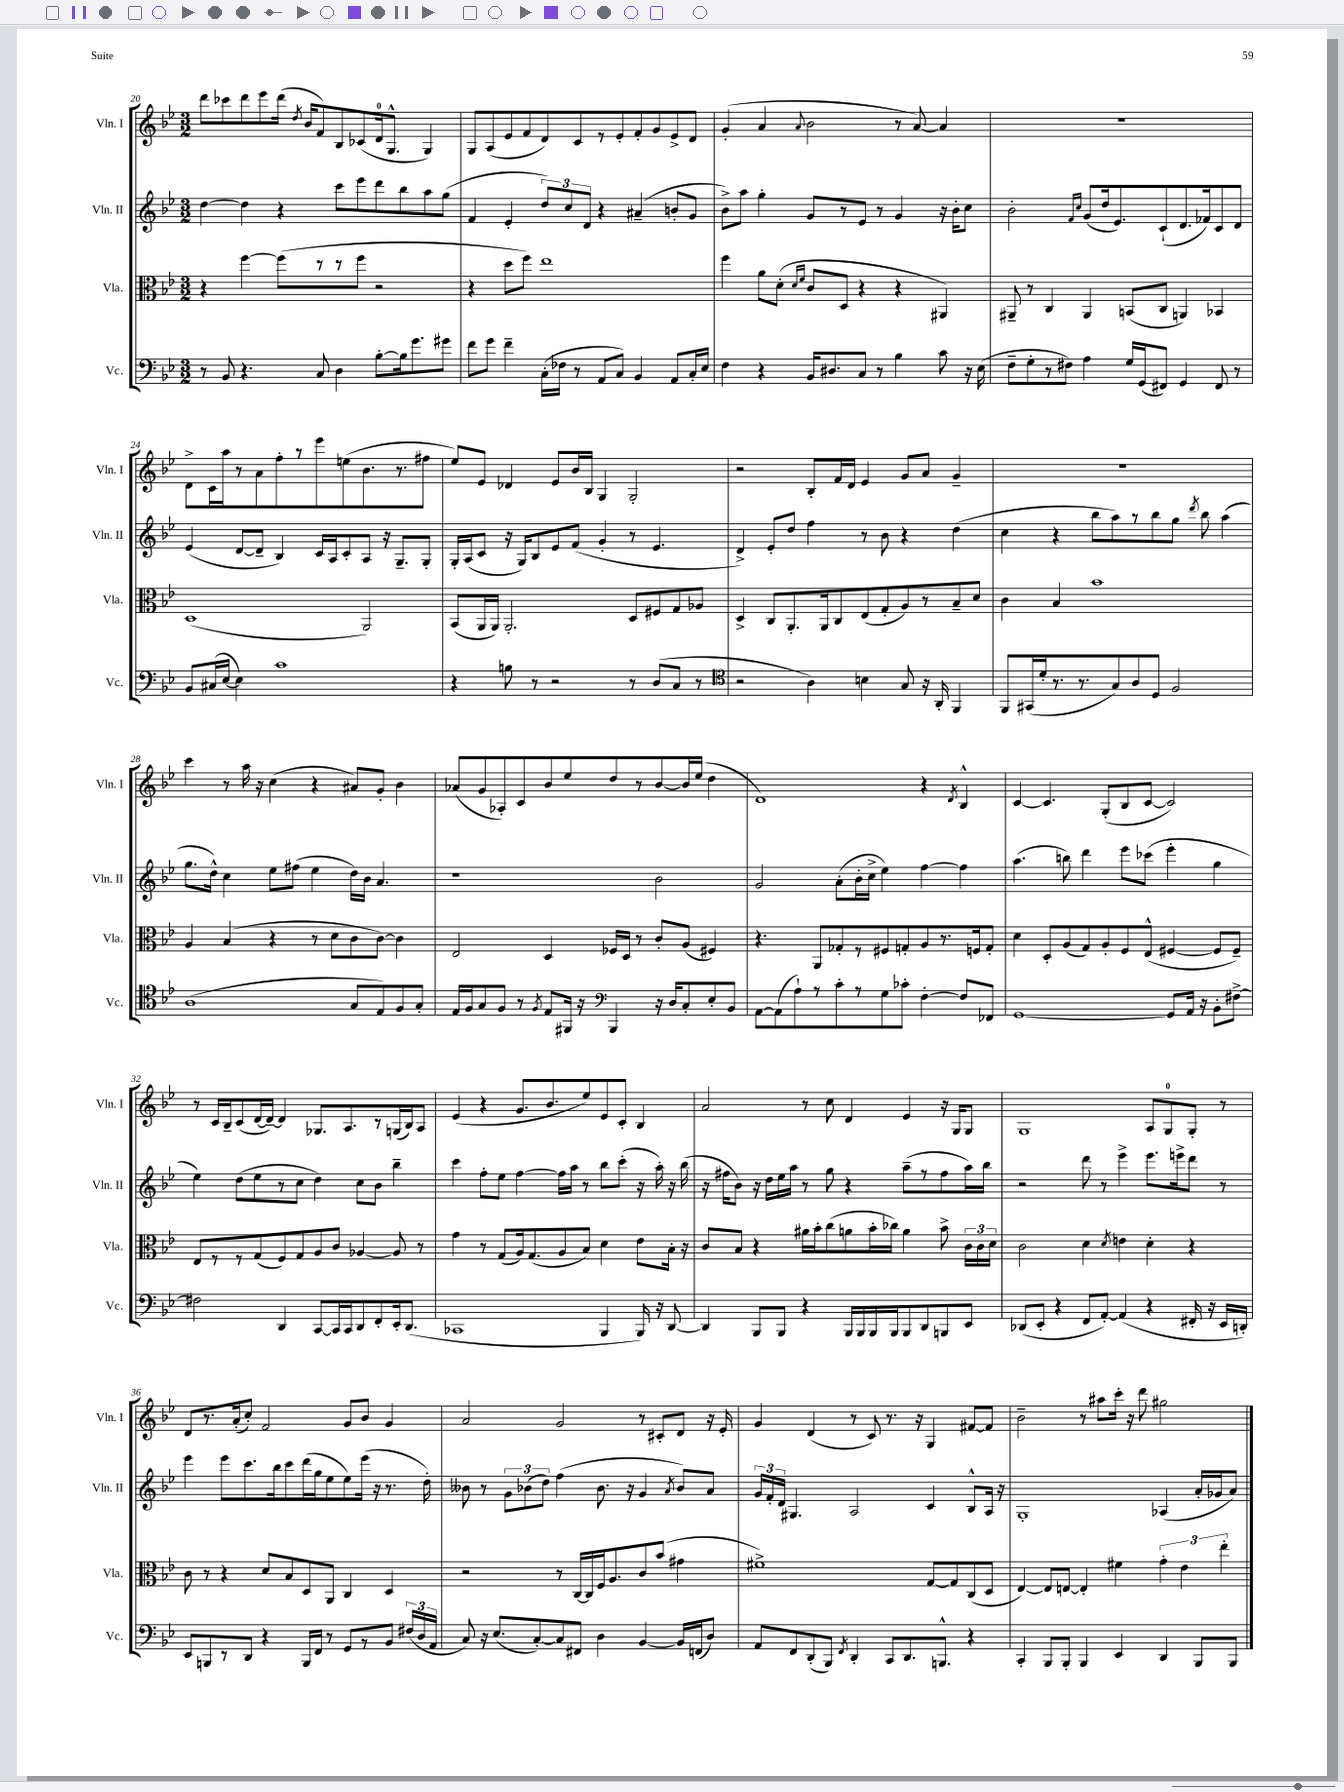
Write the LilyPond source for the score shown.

<<
\new StaffGroup <<
\new Staff = "s0" \with { instrumentName = "Vln. I" shortInstrumentName = "Vln. I" } {
    \clef treble \key bes \major \numericTimeSignature \time 3/2
    \autoBeamOff d'''8[ ces'''8 d'''8 ees'''8 d'''16]( \acciaccatura { d''8 } bes'16[ f'8) bes8 ces'8( d'16-0 g8.]-^ g4) |
    g8[ a8( ees'8 f'8 d'8) c'8 r8 ees'8-. f'8-. g'8 ees'8-> d'8] |
    g'4-.( a'4 \appoggiatura { a'8 } bes'2 r8 a'8~) a'4 |
    R1. |
    d'8[-> c'16 a''16 r8 a'8 f''8-. r8 ees'''8 e''8( bes'8. r8. fis''8] |
    ees''8[) ees'8] des'4 ees'8[ bes'16 bes16] g4 g2-. |
    r2 bes8[-. f'16 d'16] ees'4 g'8[ a'8] g'4-- |
    R1. |
    c'''4 r8 a''16 r16 c''4( r4 ais'8[) g'8]-. bes'4 |
    aes'8[( g'8 aes8-.) c'8 bes'8 ees''8 d''8 r8 bes'8~ bes'16 ees''16]( d''4 |
    d'1) r4 \acciaccatura { d'8 } bes4-^ |
    c'4~ c'4. g8[-.( bes8 c'8]~ c'2) |
    r8 c'16[ bes16-- c'8( d'16~ d'16]~--) d'4 ges8.[ a8. r8 g16( bes16) a8] |
    ees'4( r4 g'8.[ bes'8. ees''8) ees'8 c'8]-. bes4 |
    a'2 r8 c''8 d'4 ees'4 r16 g16[ g8] |
    g1 a8[ g8-0 g8]-. r8 |
    d'8[ r8. a'16-.( c''8]-.) f'2 g'8[ bes'8] g'4 |
    a'2 g'2 r8 cis'8[-. d'8] r16 ees'16-. |
    g'4 d'4( r8 c'8) r8. r16 g4 fis'8[~ fis'8] |
    bes'2-- r8 ais''8[ c'''16]-. r16 d'''8 gis''2 \bar "|." |
}
\new Staff = "s1" \with { instrumentName = "Vln. II" shortInstrumentName = "Vln. II" } {
    \clef treble \key bes \major \numericTimeSignature \time 3/2
    \autoBeamOff d''4~ d''4 r4 c'''8[ ees'''8 d'''8 bes''8 a''8 g''8]( |
    f'4 ees'4-. \tuplet 3/2 { d''8[) c''8 d'8] } r4 ais'4--( b'8[-. g'8] |
    bes'8[->) a''8] g''4-. g'8[ r8 ees'8] r8 g'4 r16 bes'16[-. c''8] |
    bes'2-. \grace { f'16[ c''16] } g'8[( d''16 ees'8.) c'8-!( d'8. fes'16) c'8 d'8] |
    ees'4( d'8[~ d'8]-- bes4) c'16[ a16 c'8-. a8] r16 g8.[-- g8]-. |
    g16[-. a16( c'8] r16 g16[) bes8 ees'8 f'8]( g'4-. r8 ees'4. |
    d'4->) ees'8[-. d''8] f''4 r8 bes'8 r4 d''4( |
    c''4 r4 bes''8[ a''8) r8 bes''8 g''8] \acciaccatura { d'''8 } bes''8 a''4( |
    g''8.[ d''16]-^) c''4 ees''8[ fis''8]( ees''4 d''16[) bes'16] a'4. |
    r1 bes'2 |
    g'2 a'8[-.( bes'16-. c''16]-> ees''4) f''4~ f''4 |
    a''4.( b''8) d'''4 ees'''8[ ces'''8]( ees'''4-. g''4 |
    ees''4) d''8[( ees''8 r8 c''8] d''4) c''8[ bes'8] bes''4-- |
    c'''4 f''8[-. ees''8] f''4~ f''16[ a''16] r8 bes''8[ c'''8]-.( r16 a''16-.) r16 bes''16( |
    r16 fis''16[ bes'8]) r16 d''16[ ees''16 a''16] r8 g''8 r4 a''8[--( r8 fis''8 a''16) bes''16] |
    r2 d'''8 r8 ees'''4-> ees'''8.[ e'''16-> d'''8] r8 |
    ees'''4 ees'''8[ c'''8. bes''16 c'''8 d'''16( g''16 ees''8 ees''8) ees'''16]( r16 r8. d''16-.) |
    beses'8 r8 \tuplet 3/2 { g'8[ bes'8( d''8]) } f''4( bes'8. r16 g'4 \acciaccatura { a'8 } bes'8[) a'8] |
    \tuplet 3/2 { g'16[ f'16-. d'16] } gis4. a2 c'4 bes8[-^ a16] r16 |
    g1-. aes4( a'16[-. ges'16 a'8]) \bar "|." |
}
\new Staff = "s2" \with { instrumentName = "Vla." shortInstrumentName = "Vla." } {
    \clef alto \key bes \major \numericTimeSignature \time 3/2
    \autoBeamOff r4 f''4~ f''8[( r8 r8 f''8] r2 |
    r4 d''8[ f''8]) ees''1 |
    f''4 a'8[ d'8]-.( \grace { d'16[ f'16] } c'8[ d8] r4 r4 ais,4) |
    ais,8-- r8 c4 ais,4 b,8[( c8] a,4) bes,4 |
    d1( a,2) |
    bes,8[( a,16 a,16]) a,2.-. d8[ fis8 g8 aes8] |
    d4-> c8[ a,8.-. a,16 c8 ees8( g8-. a8) r8 bes8-- d'8] |
    c'4 bes4 bes'1 |
    a4 bes4( r4 r8 d'8[ c'8 c'8]~) c'4 |
    ees2 d4 fes16[ d16] r8 c'8[-. a8]( fis4) |
    r4. a,8[ ges8-. r8 fis8 g8-. a8 r8. f16 g8]-. |
    d'4 d8[-. a8( g8) a8-. f8 ees8]-^( fis4~ fis8[ fis8]--) |
    ees8[ r8 r8 g8( f8) g8 a8 c'8] aes4~ aes8 r8 |
    g'4 r8 g8[( a16) g8.( a8 bes8]) d'4 ees'8[ bes16]-. r16 |
    c'8[ bes8] r4 ais'16[ bes'16-. c''8( a'8 bes'16-. ces''16]) a'4 bes'8-> \tuplet 3/2 { c'16[ c'16 d'16] } |
    c'2 d'4 \acciaccatura { d'8 } e'4 d'4-. r4 |
    c'8 r8 r4 d'8[ bes8 d8 a,8] c4 d4 |
    r2 r8 c16[~ c16 f16 a8. c'8 bes'8]( gis'4 |
    fis'1->) g8[~ g8 c8( d8] |
    ees4~) ees8[ e8]~ e4-. fis'4 \tuplet 3/2 { g'4-. ees'4 ees''4-. } \bar "|." |
}
\new Staff = "s3" \with { instrumentName = "Vc." shortInstrumentName = "Vc." } {
    \clef bass \key bes \major \numericTimeSignature \time 3/2
    \autoBeamOff r8 bes,8 r4. c8 d4 bes8[~-. bes16 g'8. gis'8] |
    f'8[ g'8] f'4-- c16[-.( fes16] r8 a,8[ c8]) bes,4 a,8[ c16-. ees16] |
    f4 r4 bes,16[ dis8. c8] r8 bes4 c'8 r16 ees16( |
    f8[-- g8-. r8 fis8]) a4 g16[ g,16( fis,8]) g,4 fis,8 r8 |
    bes,8[ cis16( ees16]~ ees4) c'1 |
    r4 b8 r8 r2 r8 d8[( c8] r8 |
    \clef tenor r2 a4) b4 g8 r16 a,16-. f,4 |
    f,8[ gis,16( d'16-. r8. r8. g8) a8 d8] f2 |
    a1( g8[ ees8) f8 g8]-. |
    ees16[ f16 g8 f8] r8 \acciaccatura { f8 } ees8[ fis,16] r16 \clef bass bes,,4 r16 d16[ c8-. ees8-. bes,8] |
    a,8[~ a,8( a8-!) r8 c'8-. r8 g8 ces'8]-. f4~-. f8[ fes,8] |
    g,1~ g,8[ a,16] r16 bes,8[-. fis8]~-> |
    fis2 d,4 c,8[~ c,16 c,16 d,8 f,8-. ees,16-. d,8.]( |
    ces,1 bes,,4 bes,,16) r16 d,8~ |
    d,4 bes,,8[ bes,,8] r4 bes,,16[ bes,,16 bes,,16 bes,,16 bes,,8 d,8 b,,8 ees,8] |
    des,8[( ees,8]-. r4 f,8[ a,8]~-.) a,4( r4 fis,16-. r16 ees,16[ d,16]-.) |
    ees,8[ b,,8 r8 d,8] r4 b,,16[ f,16] r8 g,8[ r8 bes,8] \tuplet 3/2 { fis16[( d16 a,16] } |
    c8) r16 ees8.[( c8~-.) c8 fis,8] d4 bes,4~ bes,16[ f,16( d8]) |
    a,8[ f,8 d,8-.( bes,,8]) \acciaccatura { f,8 } d,4-. c,8[ d,8. b,,8.]-^ r4 |
    c,4-. bes,,8[ bes,,8]-. bes,,4 ees,4 d,4 bes,,8[ bes,,8] \bar "|." |
}
>>
>>
\layout { \context { \Score currentBarNumber = #20 } }
